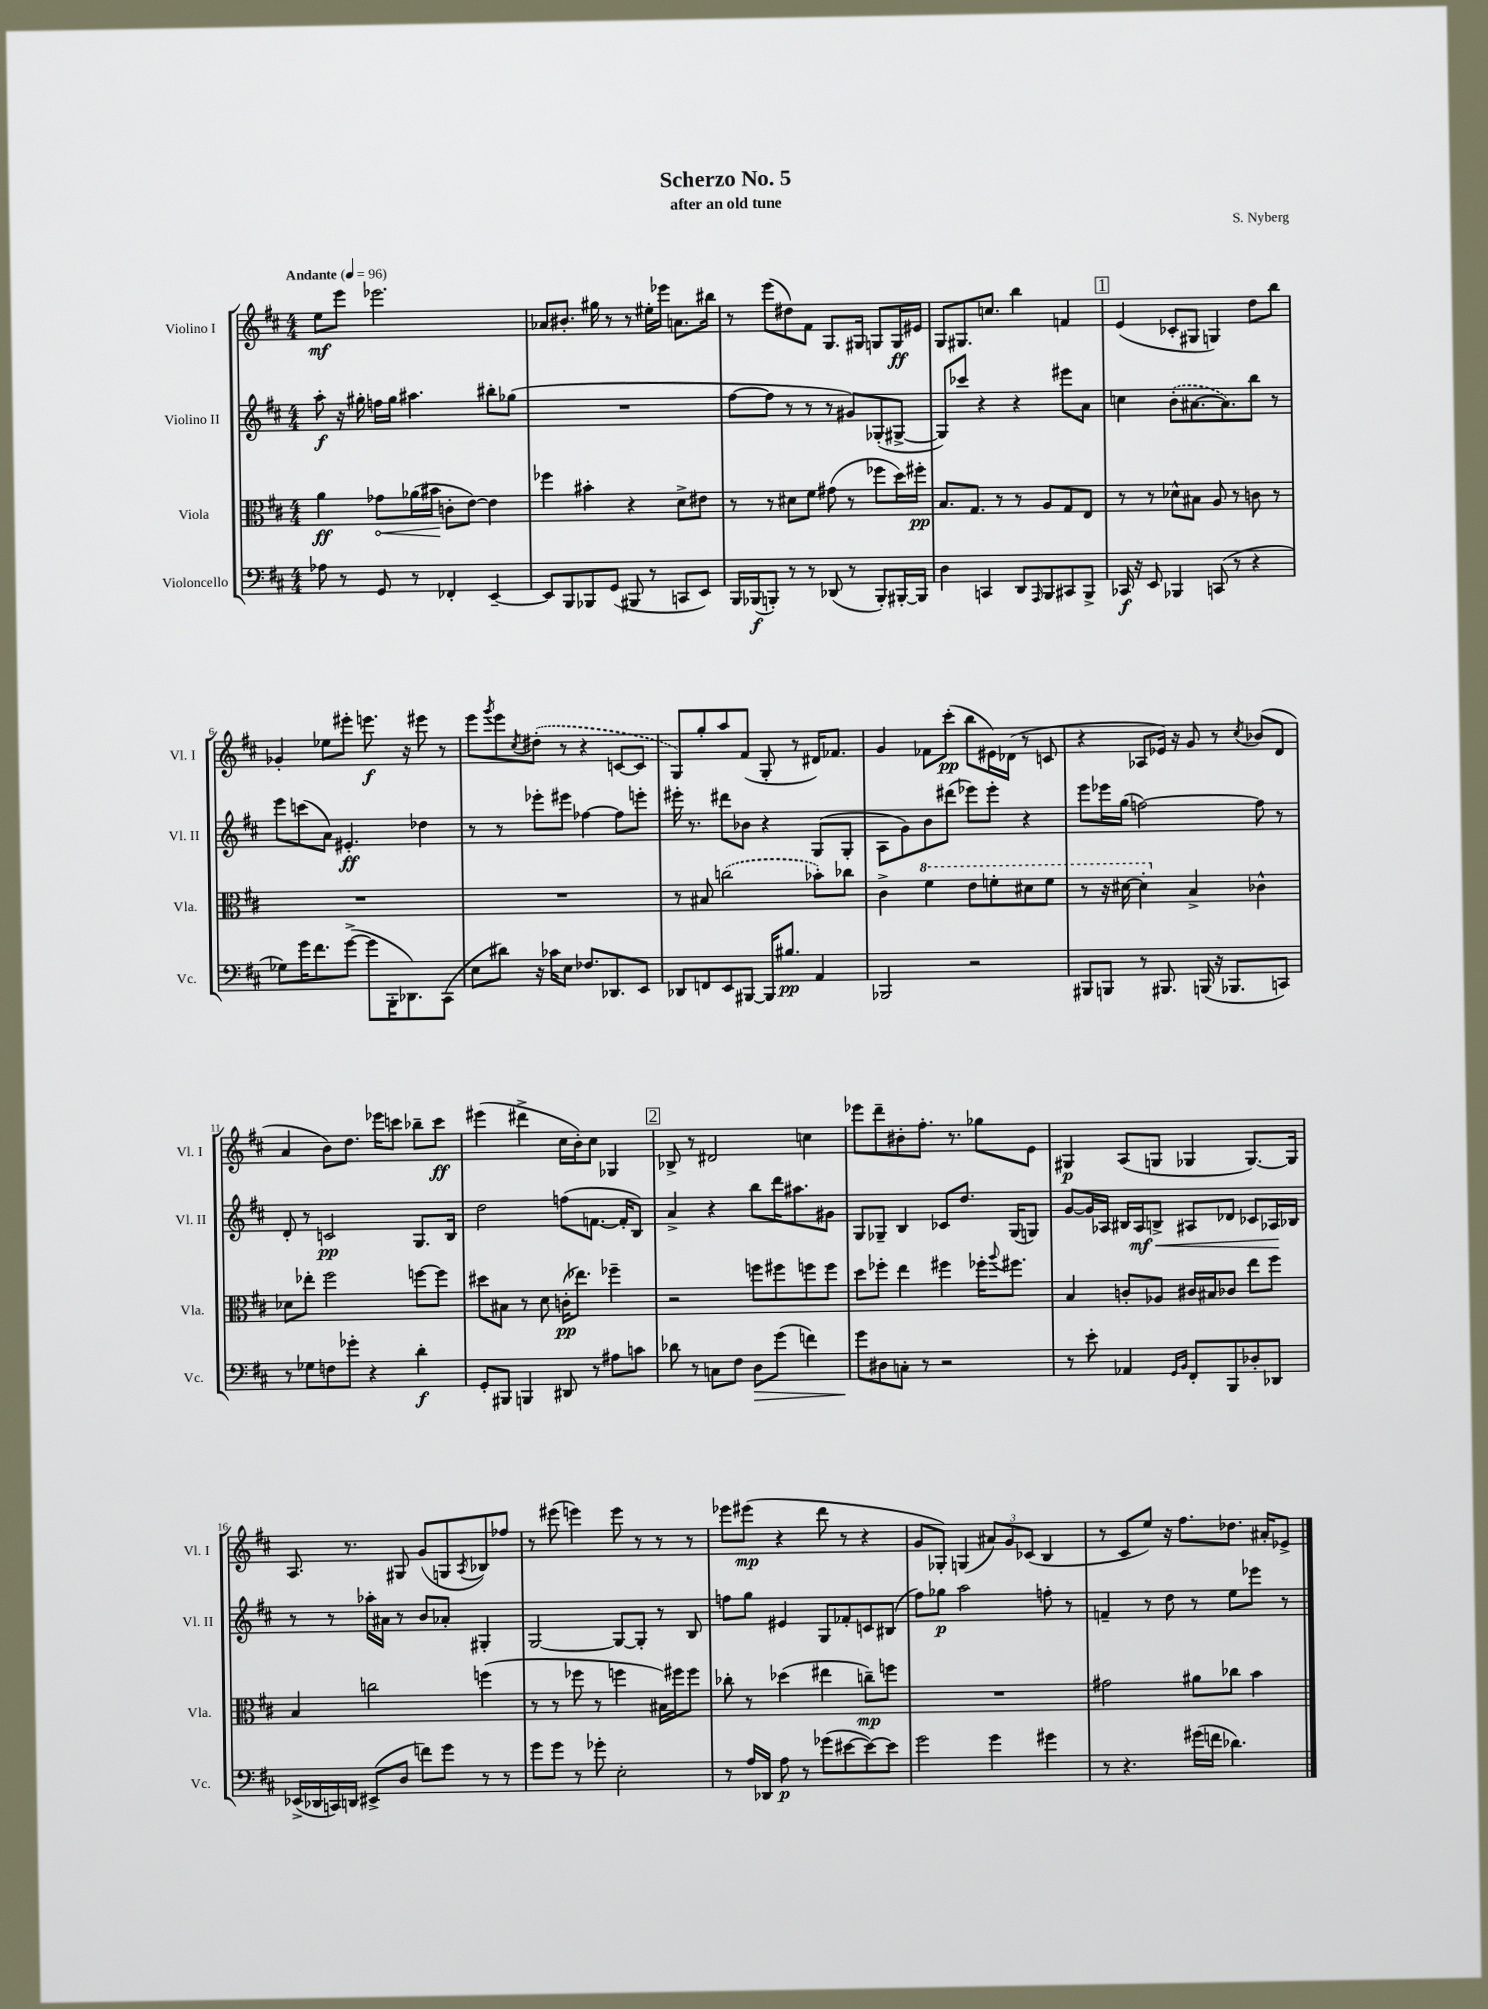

**kern	**kern	**kern	**kern
*staff4	*staff3	*staff2	*staff1
*clefF4	*clefC3	*clefG2	*clefG2
*k[f#c#]	*k[f#c#]	*k[f#c#]	*k[f#c#]
*M4/4	*M4/4	*M4/4	*M4/4
*MM96	*MM96	*MM96	*MM96
8A-\	4a\	8aa'\	8ee\L
8r	.	16r	8eee\J
.	.	16gg#'\	.
8GG/	8g-\L	16ff\LL	2.eee-\
.	.	16gg#\JJ	.
8r	(16a-\L	4.aa#\	.
.	16b#\JJ	.	.
4FF-'/	8c'\L	.	.
.	[8e\J)	.	.
[4EE~/	4e\]	8bb#'\L	.
.	.	(8gg-\J	.
=	=	=	=
8EE/]L	4ff-\	1r	8a-/L
8BBB/	.	.	8.b#'/J
8BBB-/	4b#'\	.	.
.	.	.	16gg#\
(8GG/J	.	.	8r
8BBB#/	4r	.	8r
8r	.	.	16ee#'\LL
.	.	.	16eee-\JJ
8CC/L	8d^\L	.	8.a\L
8EE/J)	8e#\J	.	.
.	.	.	16bb#\Jk
=	=	=	=
16BBB/LL	8r	[8ff#\L	8r
(16BBB-/J	.	.	.
8BBB'/J)	8r	8ff#\]J	(8eee\L
8r	8d#\L	8r	8dd#\)
8r	8f#\J	8r	8f#\J
(8DD-/	(8g#\	8r	8.G/L
8r	8r	8g#/L)	.
.	.	.	16G#/Jk
8BBB'/L)	8ff-\L	(8G-'/	8G/L
[16BBB#'/L	16dd\L)	[8G#^/J	16G/L
16BBB#/]JJ	16ff#'\JJ	.	16e#/JJ
=	=	=	=
4D\	8.B/L	8G#/]L)	8G/L
.	.	8ccc-/J	8.G#/
.	8.G/J	.	.
4CC/	.	4r	.
.	.	.	8.cc/J
.	8r	.	.
8DD/L	8r	4r	4bb\
16qqAAA/	.	.	.
8BBB/	8A/L	.	.
8CC#/	8G/	8eee#\L	4f/
8BBB^/J	8E/J	8a\J	.
=	=	=	=
16CC-/	8r	4cc\	(4e/
16r	.	.	.
8EE/	8r	.	.
4BBB-/	8d-^^\L	(8b'\L	8c-'/L
.	8B#\J	[8.a#\	8G#/J
(8CC/	8A/	.	4G/)
.	.	8.a#\])	.
8r	8r	.	.
4r	8c\	8bb\J	8dd\L
.	8r	8r	8bb\J
=	=	=	=
8G-\L)	1r	8eee\L	4g-'/
16g\K	.	(8ccc\	.
8.f#\	.	.	.
.	.	8a\J)	8ee-\L
([8g^\J	.	4.e#'/	8eee#'\J
8g\]L	.	.	8.eee\
16BBB'\K	.	.	.
8.DD-\)	.	.	16r
.	.	4dd-\	8eee#\
(8CC#\J	.	.	8r
=	=	=	=
8E\L	1r	8r	8eee\L
.	.	.	8qggg/
8d#\J)	.	8r	8eee\
.	.	.	8qcc#/
16r	.	8eee-'\L	(8dd#'\J
16c-\LK	.	.	.
8E\J	.	8eee#\J	8r
8.F-/L	.	[4ff-\	4r
8.DD-/	.	.	.
.	.	8ff-\]L	[8c/L
8EE/J	.	8eee'\J	8c/]J
=	=	=	=
8DD-/L	8r	16eee#'\	8G/L)
.	.	8.r	.
8FF/	8B#/	.	8gg'/
8EE/	(2cc\	8ddd#\L	8aa/
[8BBB#/J	.	8b-\J	(8f#/J
16BBB#/]LK	.	4r	8G'/
8.B#/J	.	.	.
.	.	.	8r
4AA/	8b-'\L)	(8G/L	16d#/LK)
.	.	.	8.f-/J
.	8cc-\J	8G'/J	.
=	=	=	=
2BBB-/	4c#^\	8A\L	4g/
.	.	8g\)	.
.	4ff#\	8b\	8f-\L
.	.	(8ddd#\J	(8ccc#'\J
2r	8ee\L	8eee-\L)	8bb\L
.	8ff'\	8eee-'\J	16e#\L)
.	.	.	(16d-\JJ
.	8dd#\	4r	8r
.	8ff\J	.	8c/
=	=	=	=
8BBB#/L	8r	8eee\L	4r
8BBB/J	16r	16eee-\L	.
.	[16dd#\	(16gg\JJ	.
8r	4dd#'\]	[2ff\)	8A-/L
8.BBB#/	.	.	16e-/Jk)
.	.	.	16r
.	4B^/	.	8g/
(16BBB/	.	.	.
16r	.	.	8r
8.BBB-/L	.	.	.
.	.	.	8qcc#/
.	4c-^^\	8ff\]	(8b-/L
8CC/J)	.	8r	8d/J
=	=	=	=
8r	8d-\L	8d'/	4a/
8G-\L	8ee-'\J	8r	.
8F\	2ff#\	2c/	8b\L)
8g-'\J	.	.	8.dd\J
4r	.	.	.
.	.	.	16eee-\LK
.	.	.	8ccc\J
4d'\	[8ff\L	8.G/L	8bb-~\L
.	8ff\]J	.	8ccc\J
.	.	16B/Jk	.
=	=	=	=
8GG'/L	8dd#\L	2dd\	(4eee#\
8BBB#/J	8B#\J	.	.
4BBB/	8r	.	4ddd#^\
.	8d\	.	.
8DD#/	(16c'\LK	(8ff\L	16cc#\LL
.	8.ee-\J)	.	16b'\J)
8r	.	[8.f\J	8cc#\J
8A#\L	4ff-~\	.	4G-/
.	.	16f'/]LK	.
8c\J	.	8B/J)	.
=	=	=	=
8d-\	2r	4a^/	8B-^/
8r	.	.	8r
8C\L	.	4r	2d#/
8F#\J	.	.	.
8D\L	8ff\L	8bb\L	.
(8g\J	8ff#\	16ddd\K	.
.	.	8.aa#\	.
4f\)	8ff\	.	4cc\
.	8ff\J	8g#\J	.
=	=	=	=
8g\L	8dd\L	8G/L	8eee-\L
8D#\	8ff-'\J	8G-~/J	8ddd~\
8C'\J	4ee\	4B/	8b#'\
8r	.	.	8.ff#'\J
2r	4ff#\	8c-/L	.
.	.	.	8.r
.	.	8.dd/J	.
.	16ff-'\LK	.	8gg-\L
.	8qqaa/	.	.
.	8.ff#\J	(16G-/LK	.
.	.	8G/J)	8e\J
=	=	=	=
8r	4B/	[8g/L	4G#/
8e'\	.	16g/]L	.
.	.	16A-/JJ	.
4AA-/	8c'/L	16B#/LL	(8A/L
.	.	16A-/J	.
.	8A-/J	8B^/J	8G/J
16qqGG/LL	.	.	.
16qqBB/JJ	.	.	.
8FF#'/L	16c#/LL	8A#/L	4G-/
.	16B#/J	.	.
8BBB/	8c-/J	8d-/J	.
8D-'/	8ee\L	8c-/L	[8.G-/L)
8DD-/J	8ff#\J	16A-/L	.
.	.	16B-/JJ	16G-/]Jk
=	=	=	=
(16EE-^/LL	4B/	8r	8.A/
16DD-/	.	.	.
16CC/)	.	8r	.
16DD/JJ	.	.	8.r
(8EE#^/L	2cc\	16aa-'\LL	.
.	.	16a#\JJ	.
8D/J	.	8r	8G#/
8f\L)	.	8b/L	(8g/L
8g\J	.	8a-'/J	8G/
.	.	.	8qA/
8r	(4ff\	4G#'/	8B-/)
8r	.	.	8ff-/J
=	=	=	=
8g\L	8r	[2G/	8r
8g\J	8r	.	(8eee#\
8r	8ff-\	.	4eee\)
8g-'\	8r	.	.
2E'\	4ff\	8G/_L	8eee\
.	.	8G'/]J	8r
.	16B#\LL)	8r	8r
.	16ff#\J	.	.
.	8ff#\J	8B/	8r
=	=	=	=
8r	8cc-'\	8ff\L	8eee-\L
16A/LL	8r	8gg\J	(8eee#\J
16DD-/JJ	.	.	.
8A\	(4dd-\	4e#/	4r
8r	.	.	.
(8g-\L	4ee#\	8G/L	8ddd\
[8e#\	.	8f-'/	8r
8e#\_)	8cc~\L)	8c/	4r
8e#\]J	8ff\J	(8B#/J	.
=	=	=	=
2g\	1r	8ff#\L)	8g/L
.	.	8gg-\J	8G-'/J)
.	.	2aa\	(4G/
4g\	.	.	12a#/L)
.	.	.	12g/
.	.	.	(12c-/J
4g#\	.	8ff'\	4B/
.	.	8r	.
=	=	=	=
8r	2g#\	4f~/	8r
4.r	.	.	8c#/L
.	.	8r	8ee/J)
.	.	8dd\	16r
.	.	.	8.ff#\L
(16g#\LL	8a#\L	8r	.
16f\JJ	.	.	.
4.d-\)	8cc-\J	8ee\L	8.dd-\J
.	4b\	8eee-\J	.
.	.	.	16a#'/LK
.	.	8r	8e-^/J
==	==	==	==
*-	*-	*-	*-
